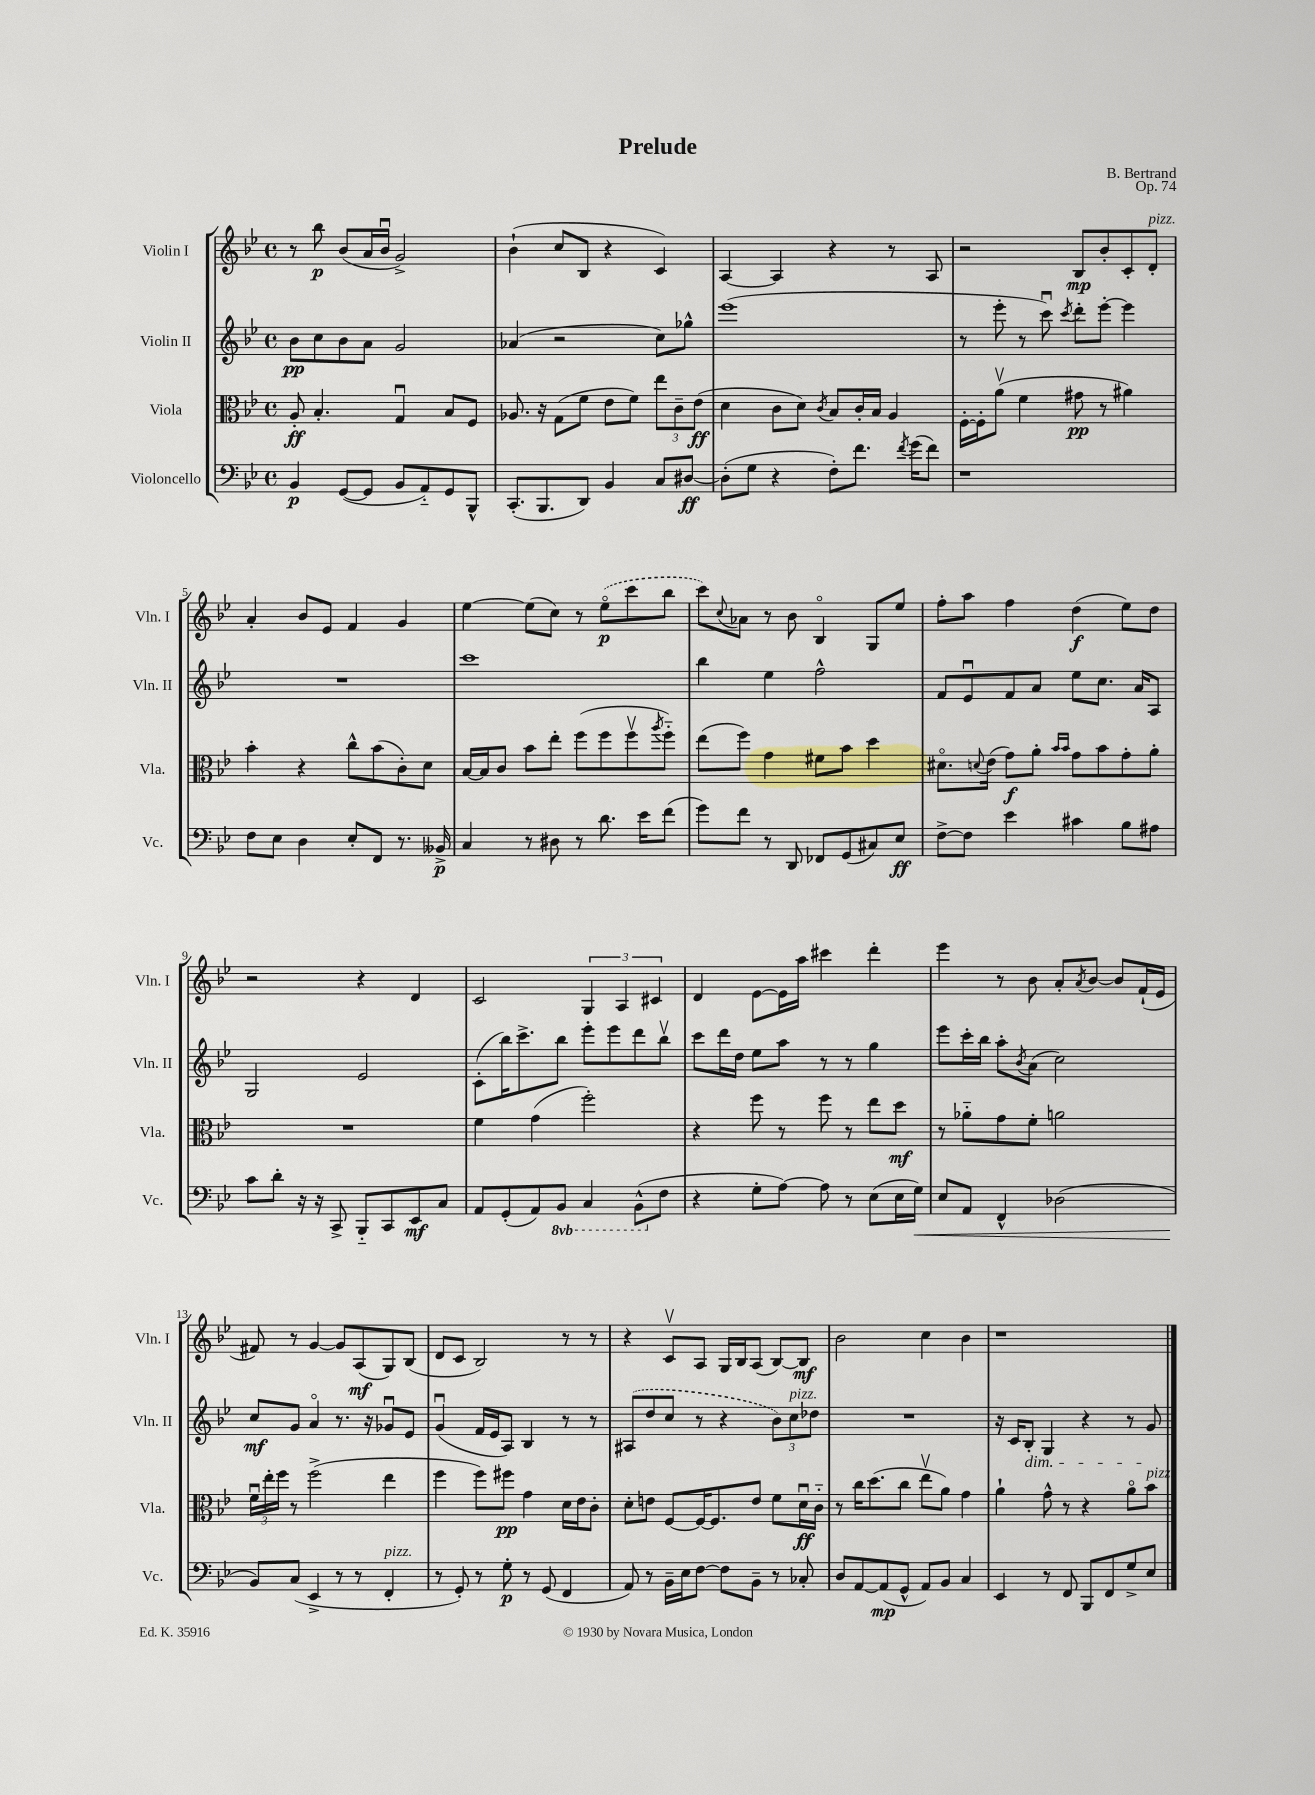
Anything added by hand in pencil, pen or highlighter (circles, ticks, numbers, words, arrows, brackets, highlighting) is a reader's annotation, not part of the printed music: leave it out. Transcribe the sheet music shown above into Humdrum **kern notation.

**kern	**kern	**kern	**kern
*staff4	*staff3	*staff2	*staff1
*clefF4	*clefC3	*clefG2	*clefG2
*k[b-e-]	*k[b-e-]	*k[b-e-]	*k[b-e-]
*M4/4	*M4/4	*M4/4	*M4/4
*met(c)	*met(c)	*met(c)	*met(c)
4BB-	8A'	8b-	8r
.	4.B-'	8cc	8bb-
([8GG	.	8b-	(8b-
8GG]	.	8a	16a
.	.	.	16b-u
8BB-	4Gu	2g	2g^)
8AA'~)	.	.	.
8GG	8B-	.	.
8BBB-^^	8F	.	.
=	=	=	=
(8.CC'	8.A-	(4a-	(4b-`
8.BBB-	16r	.	.
.	(8G	2r	8cc
8DD)	8f	.	8B-
4BB-	8e-	.	4r
.	8f)	.	.
8C	12ee-	8cc)	4c)
.	12c~	.	.
[8D#	.	8gg-^^	.
.	(12e-	.	.
=	=	=	=
(8D#']	4d	(1eee-	[4A
8G	.	.	.
4r	8c	.	4A]
.	8d)	.	.
.	8qc	.	.
8F')	8B-	.	4r
8.f	16c'	.	.
.	16B-	.	.
.	4A	.	8r
8qf	.	.	.
(16g	.	.	.
8f)	.	.	8A
=	=	=	=
1r	[16F'	8r	2r
.	16F']	.	.
.	(8av	8eee-'	.
.	4f	8r	.
.	.	8cccu)	.
.	.	8qccc	.
.	8g#	8ddd'	8B-
.	8r	[8eee-'	8b-'
.	4a#)	4eee-]	8c'
.	.	.	8d'
=	=	=	=
8F	4b-'	1r	4a'
8E-	.	.	.
4D	4r	.	8b-
.	.	.	8e-
8E-'	8cc^^	.	4f
8FF	(8b-	.	.
8.r	8c')	.	4g
.	8d	.	.
16BB--^	.	.	.
=	=	=	=
4C	[16B-	1ccc	[4ee-
.	16B-]	.	.
.	8c	.	.
8r	8b-	.	(8ee-]
8D#	8ee-'	.	8cc)
8r	(8ff	.	8r
8.d	8ff	.	(8ee-o
.	8ffv	.	8ccc
16e-	.	.	.
.	8qaa	.	.
(8f	8ff'~)	.	8bb-
=	=	=	=
8g)	(8ee-	4bb-	8ccc)
.	.	.	8qqcc
8f	8ff)	.	8a-
8r	4g	4ee-	8r
8DD	.	.	8b-
8FF-	8f#	2ff^^	4B-o
(8GG	8b-	.	.
8C#)	4dd	.	8G
8E-	.	.	8ee-
=	=	=	=
[8F^	8.d#o	8f	8ff'
8F]	.	8e-u	8aa
.	8qqd	.	.
.	(16e-	.	.
4e-	8g)	8f	4ff
.	8a'	8a	.
.	16qqb-	.	.
.	16qqb-	.	.
4c#	8g	8ee-	(4dd
.	8b-	8.cc	.
8B-	8g'	.	8ee-)
.	.	16a	.
8A#	8a'	8A	8dd
=	=	=	=
8c	1r	2G	2r
8d'	.	.	.
16r	.	.	.
16r	.	.	.
8CC^	.	.	.
8BBB-'~	.	2e-	4r
8CC	.	.	.
8EE-	.	.	4d
8C	.	.	.
=	=	=	=
8AA	4f	(8c'	2c
(8GG'	.	16bb-)	.
.	.	8.ccc^	.
8AA)	(4g	.	.
8BBB-	.	8bb-	.
4CC	2ff')	8eee-'	6G
.	.	8eee-	.
.	.	.	6A
(8BBB-^^	.	8ddd	.
.	.	.	6c#
8F	.	8bb-v	.
=	=	=	=
4r	4r	8ccc	4d
.	.	16ddd	.
.	.	16dd	.
8G'	8ff	8ee-	[8e-
[8A)	8r	8aa	16e-]
.	.	.	16aa
8A]	8ff	8r	4ccc#
8r	8r	8r	.
(8E-	8ee-	4gg	4ddd'
16E-	8dd	.	.
16G)	.	.	.
=	=	=	=
8E-	8r	8eee-	4eee-
8AA	8a-'~	16ccc'	.
.	.	16bb-	.
4FF^^	8g	8aa'	8r
.	.	8qb-	.
.	8f'	(8a	8b-
(2D-	2a	2cc)	8a'
.	.	.	8qa
.	.	.	[8b-
.	.	.	8b-]
.	.	.	(16f`
.	.	.	16e-
=	=	=	=
8BB-)	24fu	8cc	8f#)
.	24ee-'	.	.
.	24ff	.	.
(8C	8r	8g	8r
4EE-^	(2ff^	4ao	[4g
8r	.	8.r	8g]
8r	.	.	(8A
.	.	16r	.
4FF'	4ee-	8g-u	8G)
.	.	8e-	(8B-
=	=	=	=
8r	4ff	(4gu	8d
8GG')	.	.	8c
8r	8ff)	16f	2B-)
.	.	16e-	.
8G'	8ff#	8A)	.
8r	4g	4B-	.
(8GG	.	.	.
4FF	16d	8r	8r
.	16e-	.	.
.	8c'	8r	8r
=	=	=	=
8AA)	8d'	(8A#	4r
8r	8e	8dd	.
16BB-~	[8F	8cc	8cv
16E-	.	.	.
[8F	16F_	8r	8A
.	8.F]	.	.
8F]	.	4r	16G
.	.	.	16B-
8BB-~	8e	.	(8A
8r	8f	12b-)	[8B-)
.	.	12cc	.
8C-'	16du	.	8B-]
.	.	12dd-	.
.	16c'~	.	.
=	=	=	=
8D	8r	1r	2b-
[8AA	16cc	.	.
.	(8.dd	.	.
(8AA]	.	.	.
8GG^^	8cc	.	.
8AA)	8ee-v	.	4cc
8BB-	8a)	.	.
4C	4g	.	4b-
=	=	=	=
4EE-	4a`	16r	1r
.	.	16c	.
.	.	8B-'	.
8r	8g^^	4G	.
8FF	8r	.	.
8BBB-	4r	4r	.
8FF	.	.	.
8G^	8ao	8r	.
8E-	8b-	8g	.
==	==	==	==
*-	*-	*-	*-
